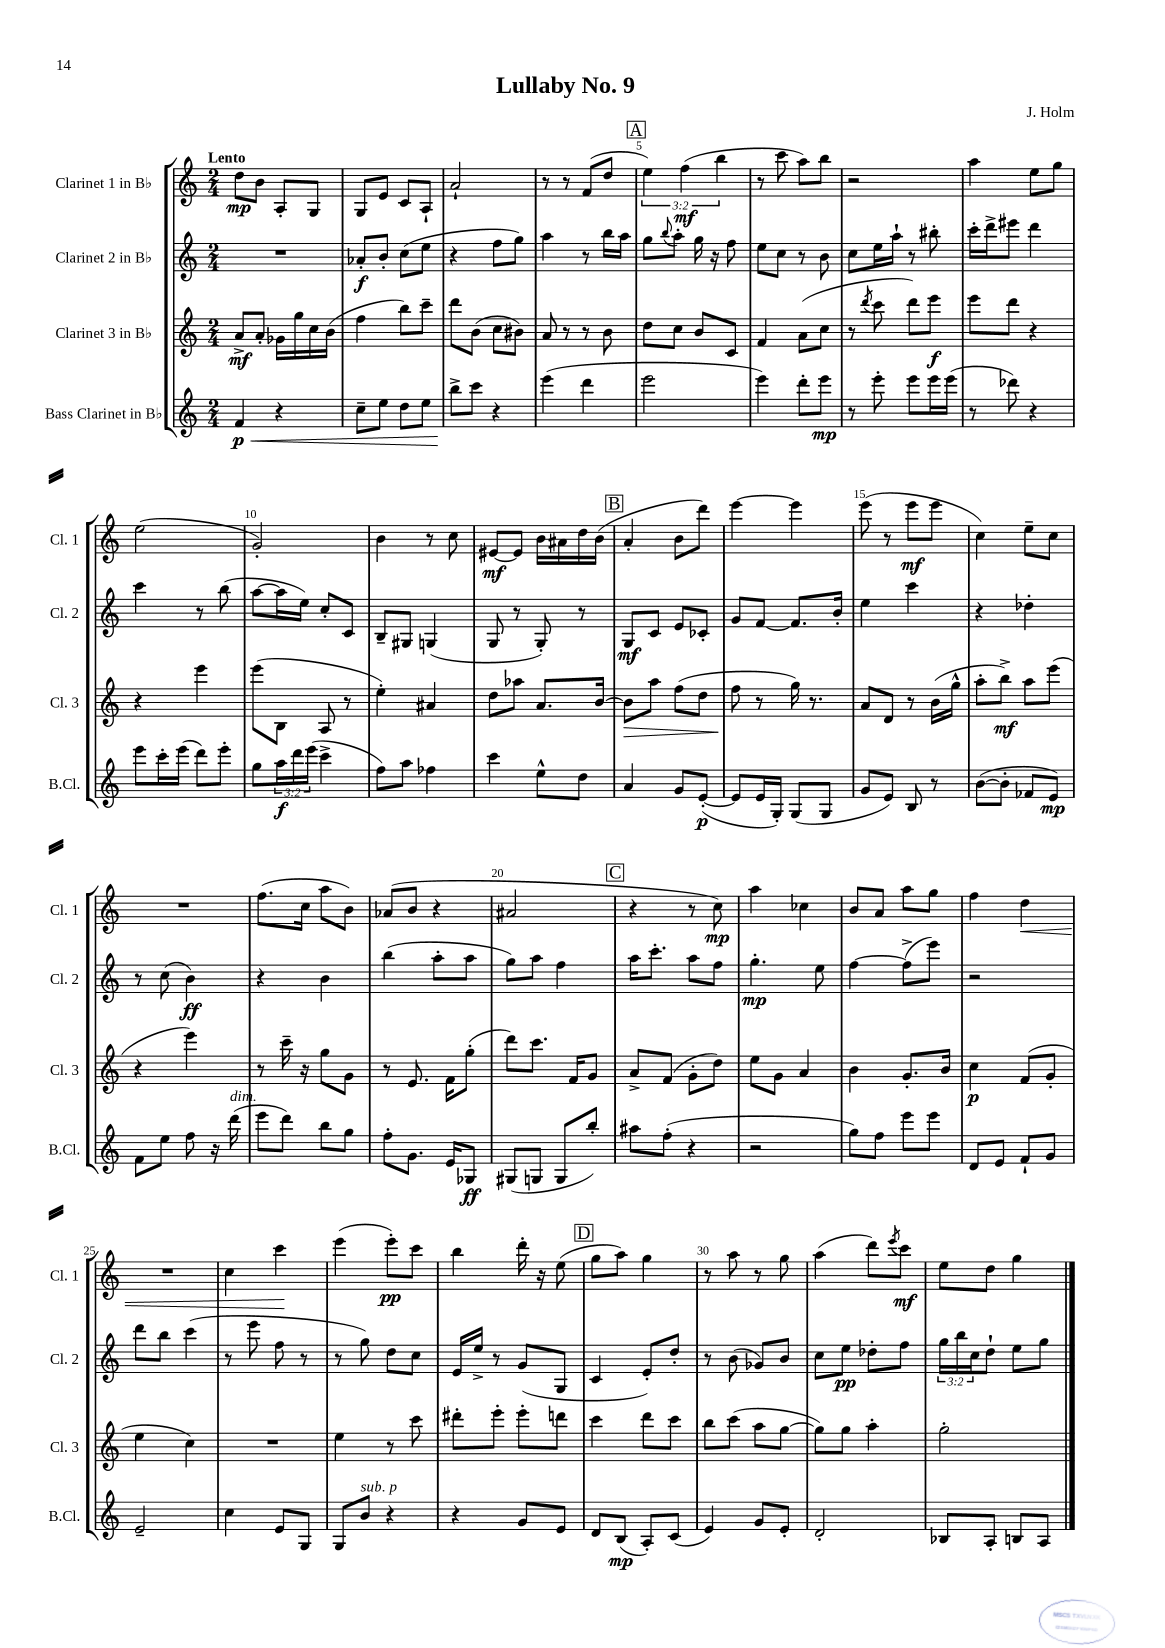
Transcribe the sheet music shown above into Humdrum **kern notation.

**kern	**kern	**kern	**kern
*staff4	*staff3	*staff2	*staff1
*clefG2	*clefG2	*clefG2	*clefG2
*k[]	*k[]	*k[]	*k[]
*M2/4	*M2/4	*M2/4	*M2/4
4f/	8a^/L	2r	8dd\L
.	8a'/J	.	8b\J
4r	16g-\LL	.	8A'/L
.	16gg\	.	.
.	16cc\	.	8G/J
.	(16b\JJ	.	.
=	=	=	=
8cc~\L	4ff\	8a-'/L	8G/L
8ee\J	.	8b'/J	8e/J
8dd\L	8bb\L)	(8cc\L	8c/L
8ee\J	8ccc~\J	8ee\J	8A`/J
=	=	=	=
8bb^\L	8ddd\L	4r	2a`/
8ccc\J	(8b\J	.	.
4r	8cc\L	8ff\L	.
.	8b#\J)	8gg\J)	.
=	=	=	=
(4eee\	8a/	4aa\	8r
.	8r	.	8r
4ddd\	8r	8r	(8f/L
.	8b\	16bb\LL	8dd/J
.	.	16aa\JJ	.
=	=	=	=
2eee\	8dd\L	8gg\L	6ee\)
.	.	8qqbb/	.
.	8cc\J	8aa'\J	.
.	.	.	(6ff\
.	8b/L	16gg\	.
.	.	16r	.
.	.	.	6bb\
.	8c/J	8ff\	.
=	=	=	=
4eee\)	4f/	8ee\L	8r
.	.	8cc\J	8ccc\
8ddd'\L	(8a\L	8r	8aa\L)
8eee\J	8cc\J	8b\	8bb\J
=	=	=	=
8r	8r	8cc\L	2r
.	8qddd/	.	.
8eee'\	8ccc\	16ee\L	.
.	.	16aa`\JJ	.
8eee\L	8ddd\L)	8r	.
16eee\L	8eee\J	8bb#'\	.
(16eee\JJ	.	.	.
=	=	=	=
8r	8eee\L	16ccc'\LL	4aa\
.	.	16ddd^\J	.
8ddd-\)	8ddd\J	8eee#\J	.
4r	4r	4ddd\	8ee\L
.	.	.	8gg\J
=	=	=	=
8eee\L	4r	4ccc\	(2ee\
16ccc'\L	.	.	.
(16eee\JJ	.	.	.
8ddd\L)	4eee\	8r	.
8eee'\J	.	(8bb\	.
=	=	=	=
8gg\L	(8eee\L	[8aa\L	2g'/)
24aa\L	8B\J	16aa\]L	.
24ddd\	.	.	.
.	.	16ee\JJ)	.
(24eee\JJ	.	.	.
4ccc^\	8A/	8cc'/L	.
.	8r	8c/J	.
=	=	=	=
8ff\L)	4ee'\)	8B~/L	4b\
8aa\J	.	8G#/J	.
4ff-\	4a#/	(4G/	8r
.	.	.	8cc\
=	=	=	=
4ccc\	8dd\L	8G/	[8e#/L
.	8aa-\J	8r	8e#/]J
8ee^^\L	8.a/L	8G'/)	16b\LL
.	.	.	16a#\
8dd\J	.	8r	16dd\
.	[16b/Jk	.	(16b\JJ
=	=	=	=
4a/	8b\]L	8G/L	4a'/
.	8aa\J	8c/J	.
8g/L	(8ff\L	8e/L	8b\L
([8e'/J	8dd\J	8c-'/J	8ddd\J)
=	=	=	=
8e/]L	8ff\	8g/L	[4eee\
16e/L	8r	[8f/J	.
16G'/JJ)	.	.	.
(8G/L	16gg\)	8.f/]L	4eee\]
.	8.r	.	.
8G/J	.	.	.
.	.	16b'/Jk	.
=	=	=	=
8g/L	8a/L	4ee\	(8eee\
8e/J)	8d/J	.	8r
8B/	8r	4ccc\	8eee\L
8r	(16b\LL	.	8eee\J
.	16gg^^\JJ	.	.
=	=	=	=
([8b\L	8aa'\L	4r	4cc\)
8b'\]J	8bb^\J)	.	.
8f-/L	8aa\L	4dd-'\	8ee~\L
8e/J)	(8eee\J	.	8cc\J
=	=	=	=
8f\L	4r	8r	2r
8ee\J	.	(8cc\	.
8ff\	4eee\)	4b\)	.
16r	.	.	.
(16ddd\	.	.	.
=	=	=	=
8eee\L	8r	4r	(8.ff\L
8ddd\J)	16ccc~\	.	.
.	16r	.	16cc\Jk
8bb\L	8gg\L	4b\	8aa\L
8gg\J	8g\J	.	8b\J)
=	=	=	=
8ff'\L	8r	(4bb\	(8a-/L
8.g\J	8.e/	.	8b/J
.	.	8aa'\L	4r
16e/LK	16f\LK	.	.
8G-/J	(8gg'\J	8aa\J	.
=	=	=	=
(8G#/L	8ddd\L)	8gg\L)	2a#/
8G/J	8.ccc\J	8aa\J	.
8G/L	.	4ff\	.
.	16f/LK	.	.
8bb'/J)	8g/J	.	.
=	=	=	=
8aa#\L	8a^/L	16aa\LK	4r
.	.	8.ccc'\J	.
(8ff'\J	(8f/J	.	.
4r	8g'\L	8aa\L	8r
.	8dd\J)	8ff\J	8cc\)
=	=	=	=
2r	8ee\L	4.gg'\	4aa\
.	8g\J	.	.
.	4a/	.	4cc-\
.	.	8ee\	.
=	=	=	=
8gg\L)	4b\	[4ff\	8b/L
8ff\J	.	.	8a/J
8eee\L	8.g'/L	(8ff^\]L	8aa\L
8eee\J	.	8eee\J)	8gg\J
.	16b/Jk	.	.
=	=	=	=
8d/L	4cc\	2r	4ff\
8e/J	.	.	.
8f`/L	(8f/L	.	4dd\
8g/J	8g'/J	.	.
=	=	=	=
2e~/	4ee\	8ddd\L	2r
.	.	8bb\J	.
.	4cc\)	(4ccc\	.
=	=	=	=
4cc\	2r	8r	4cc\
.	.	8eee\	.
8e/L	.	8ff\	4ccc\
8G/J	.	8r	.
=	=	=	=
8G/L	4ee\	8r	(4eee\
8b/J	.	8gg\)	.
4r	8r	8dd\L	8eee'\L)
.	8ccc\	8cc\J	8ccc\J
=	=	=	=
4r	8ddd#'\L	16e/LL	4bb\
.	.	16ee^/JJ	.
.	8eee'\J	8r	.
8g/L	8eee'\L	(8g/L	16ddd'\
.	.	.	16r
8e/J	8ddd\J	8G/J	(8ee\
=	=	=	=
8d/L	4ccc\	4c/	8gg\L
(8B/J	.	.	8aa\J)
8A'/L)	8ddd\L	8e'/L)	4gg\
(8c/J	8ccc\J	8dd'/J	.
=	=	=	=
4e/)	8bb\L	8r	8r
.	(8ccc\J	(8b\	8aa\
8g/L	8aa\L	8g-/L)	8r
8e'/J	[8gg\J	8b/J	8gg\
=	=	=	=
2d'/	8gg\]L)	8cc\L	(4aa\
.	8gg\J	8ee\J	.
.	4aa'\	8dd-'\L	8ddd\L)
.	.	.	8qeee/
.	.	8ff\J	8ccc\J
=	=	=	=
8B-/L	2gg'\	24gg\LL	8ee\L
.	.	24bb\	.
.	.	24cc\J	.
8A'/J	.	8dd`\J	8dd\J
8B/L	.	8ee\L	4gg\
8A/J	.	8gg\J	.
==	==	==	==
*-	*-	*-	*-
